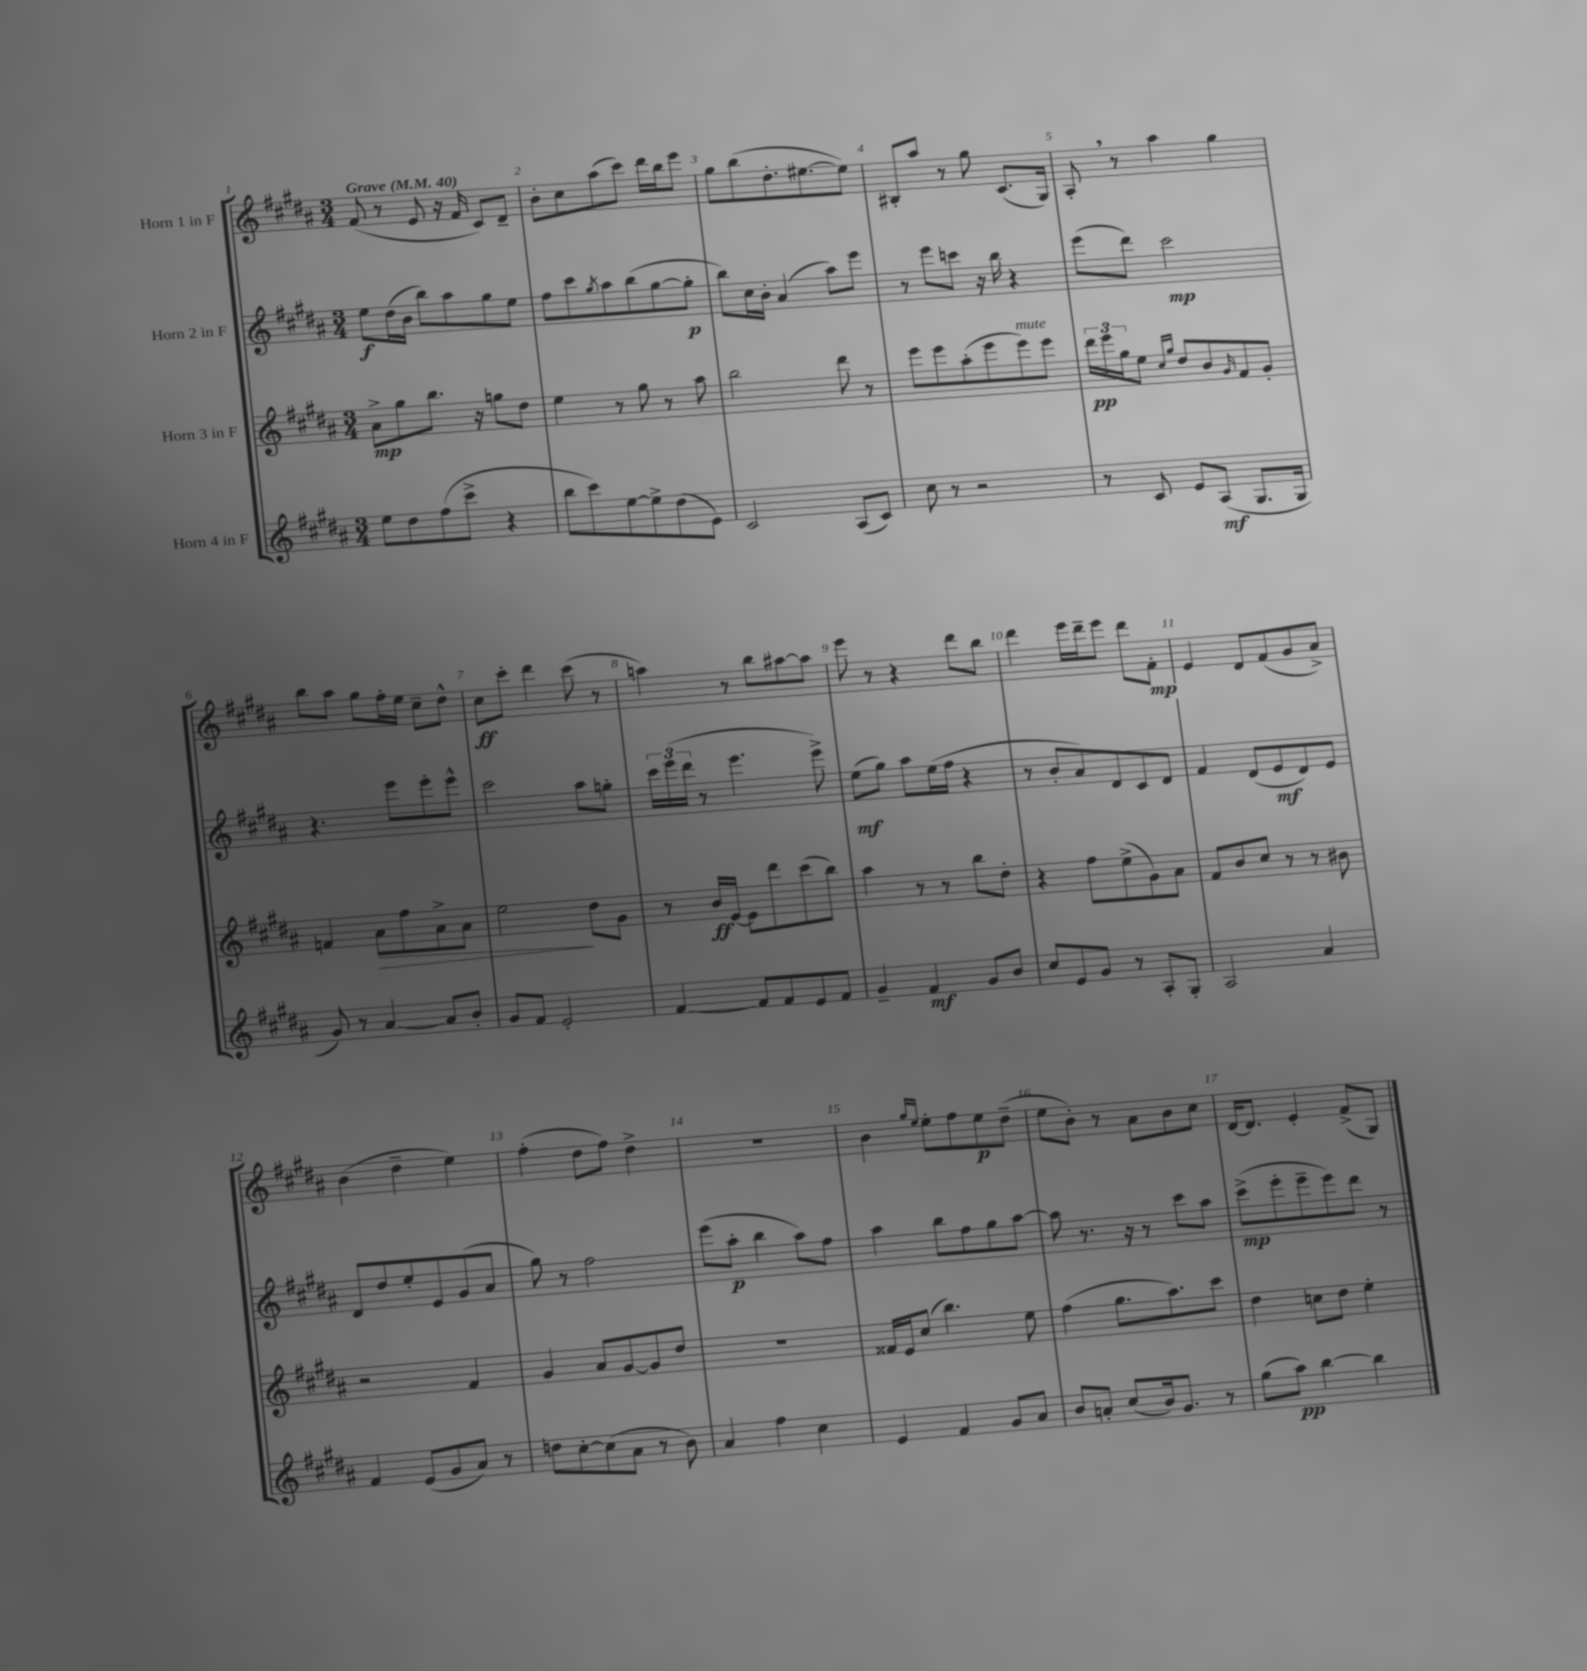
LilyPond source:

<<
\new StaffGroup <<
\new Staff = "s0" \with { instrumentName = "Horn 1 in F" } {
    \clef treble \key b \major \numericTimeSignature \time 3/4 \tempo "Grave" 4 = 40
    fis'8( r8 e'8 r16 fis'16 cis'8) dis'8-- |
    b'8-. cis''8 ais''8( cis'''8) dis'''16 b''16 e'''8 |
    gis''8 b''8( dis''8.-. eis''8.~ eis''8) |
    bis8-. ais''8 r8 gis''8 cis'8.( gis16) |
    ais8-. \breathe r8 ais''4 gis''4 |
    b''8 ais''8 gis''8 fis''16-. e''16 cis''8-- dis''8-^ |
    cis''8\ff cis'''8-. dis'''4 cis'''8( r8 |
    a''4) r8 b''8 ais''8~ ais''8 |
    e'''8 r8 r4 dis'''8 b''8 |
    dis'''4 e'''16 dis'''16-- e'''8 dis'''8 fis'8-.\mp |
    e'4 dis'8 fis'8( gis'8 ais'8->) |
    b'4( dis''4-- e''4) |
    fis''4-.( dis''8 fis''8) dis''4-> |
    R2. |
    b'4 \grace { gis''16 e''16 } e''8-. fis''8 e''8\p dis''8--( |
    e''8 b'8-.) r8 ais'8 b'8 cis''8 |
    dis'16~ dis'8. e'4-. fis'8->( gis8) \bar "|." |
}
\new Staff = "s1" \with { instrumentName = "Horn 2 in F" } {
    \clef treble \key b \major \numericTimeSignature \time 3/4
    e''8\f dis''16( b'16 b''8) ais''8 gis''8 e''8 |
    fis''8 cis'''8 \acciaccatura { gis''8 } ais''8 b''8( gis''8~ gis''8-.\p |
    b''8) cis''16 b'16-. ais'4( ais''8) e'''8 |
    r8 e'''8 c'''8 r16 b''16 r4 |
    e'''8( dis'''8) cis'''2\mp |
    r4. e'''8 e'''8-. e'''8-^ |
    cis'''2 ais''8 g''8-. |
    \tuplet 3/2 { cis'''16 e'''16( dis'''16 } r8 e'''4. e'''8->) |
    e''8\mf( gis''8) ais''8 e''16( fis''16 r4 |
    r8 b'8-. ais'8) dis'8 cis'8 dis'8 |
    fis'4 dis'8( e'8\mf dis'8) e'8 |
    dis'8 dis''8 e''8-. e'8 gis'8( ais'8 |
    gis''8) r8 fis''2 |
    e'''8( ais''8-.\p b''4 ais''8) fis''8 |
    ais''4 b''8 fis''8 gis''8 ais''8~ |
    ais''8 r8. r16 r8 cis'''8 ais''8 |
    cis'''8->\mp( e'''8-. e'''8-- e'''8) dis'''8 r8 \bar "|." |
}
\new Staff = "s2" \with { instrumentName = "Horn 3 in F" } {
    \clef treble \key b \major \numericTimeSignature \time 3/4
    ais'8->\mp gis''8 b''8. r16 g''8 dis''8 |
    e''4 r8 gis''8 r8 ais''8 |
    b''2 dis'''8 r8 |
    e'''8 e'''8 ais''8-.( e'''8 e'''8^\markup { \italic "mute" }) e'''8 |
    \tuplet 3/2 { dis'''16\pp e'''16 gis''16 } e''8 \grace { cis''16 gis''16 } dis''8 b'8 \grace { gis'16 } fis'8 gis'8-. |
    f'4 ais'8\> fis''8 ais'8-> ais'8 |
    e''2\! dis''8 gis'8 |
    r8 b'16\ff e'16~ e'8 dis'''8 cis'''8( b''8) |
    ais''4 r8 r8 b''8 dis''8-. |
    r4 fis''8 e''8->( gis'8) ais'8 |
    fis'8 b'8 cis''8 r8 r8 bis'8 |
    r2 fis'4 |
    gis'4 ais'8 gis'8~ gis'8 dis''8 |
    R2. |
    fisis'16 e'16 cis''8( b''4.) e''8 |
    fis''4( gis''8. ais''8.) cis'''8 |
    dis''4 c''8 dis''8 e''4-. \bar "|." |
}
\new Staff = "s3" \with { instrumentName = "Horn 4 in F" } {
    \clef treble \key b \major \numericTimeSignature \time 3/4
    e''8 dis''8 fis''8( cis'''8-> r4 |
    b''8 cis'''8) e''8~ e''8-> dis''8( e'8) |
    cis'2 ais8( cis'8) |
    cis''8 r8 r2 |
    r8 cis'8 e'8 ais8\mf( gis8. gis16 |
    gis'8) r8 ais'4~ ais'8 b'8-. |
    gis'8 fis'8 e'2-. |
    fis'4~ fis'8 fis'8 e'8 fis'8 |
    gis'4-- fis'4\mf gis'8 b'8 |
    cis''8 e'8 gis'8 r8 ais8-. gis8-. |
    ais2 ais'4 |
    fis'4 e'8( gis'8 ais'8) r8 |
    d''8 cis''8~-. cis''8( ais'8 r8 b'8) |
    ais'4 fis''4 cis''4 |
    e'4 fis'4 gis'8 ais'8 |
    b'8 a'8-. cis''8( b'16) gis'8. r8 |
    gis''8( ais''8\pp) b''4~ b''4 \bar "|." |
}
>>
>>
\layout { \context { \Score \override BarNumber.break-visibility = ##(#f #t #t) barNumberVisibility = #all-bar-numbers-visible } }
